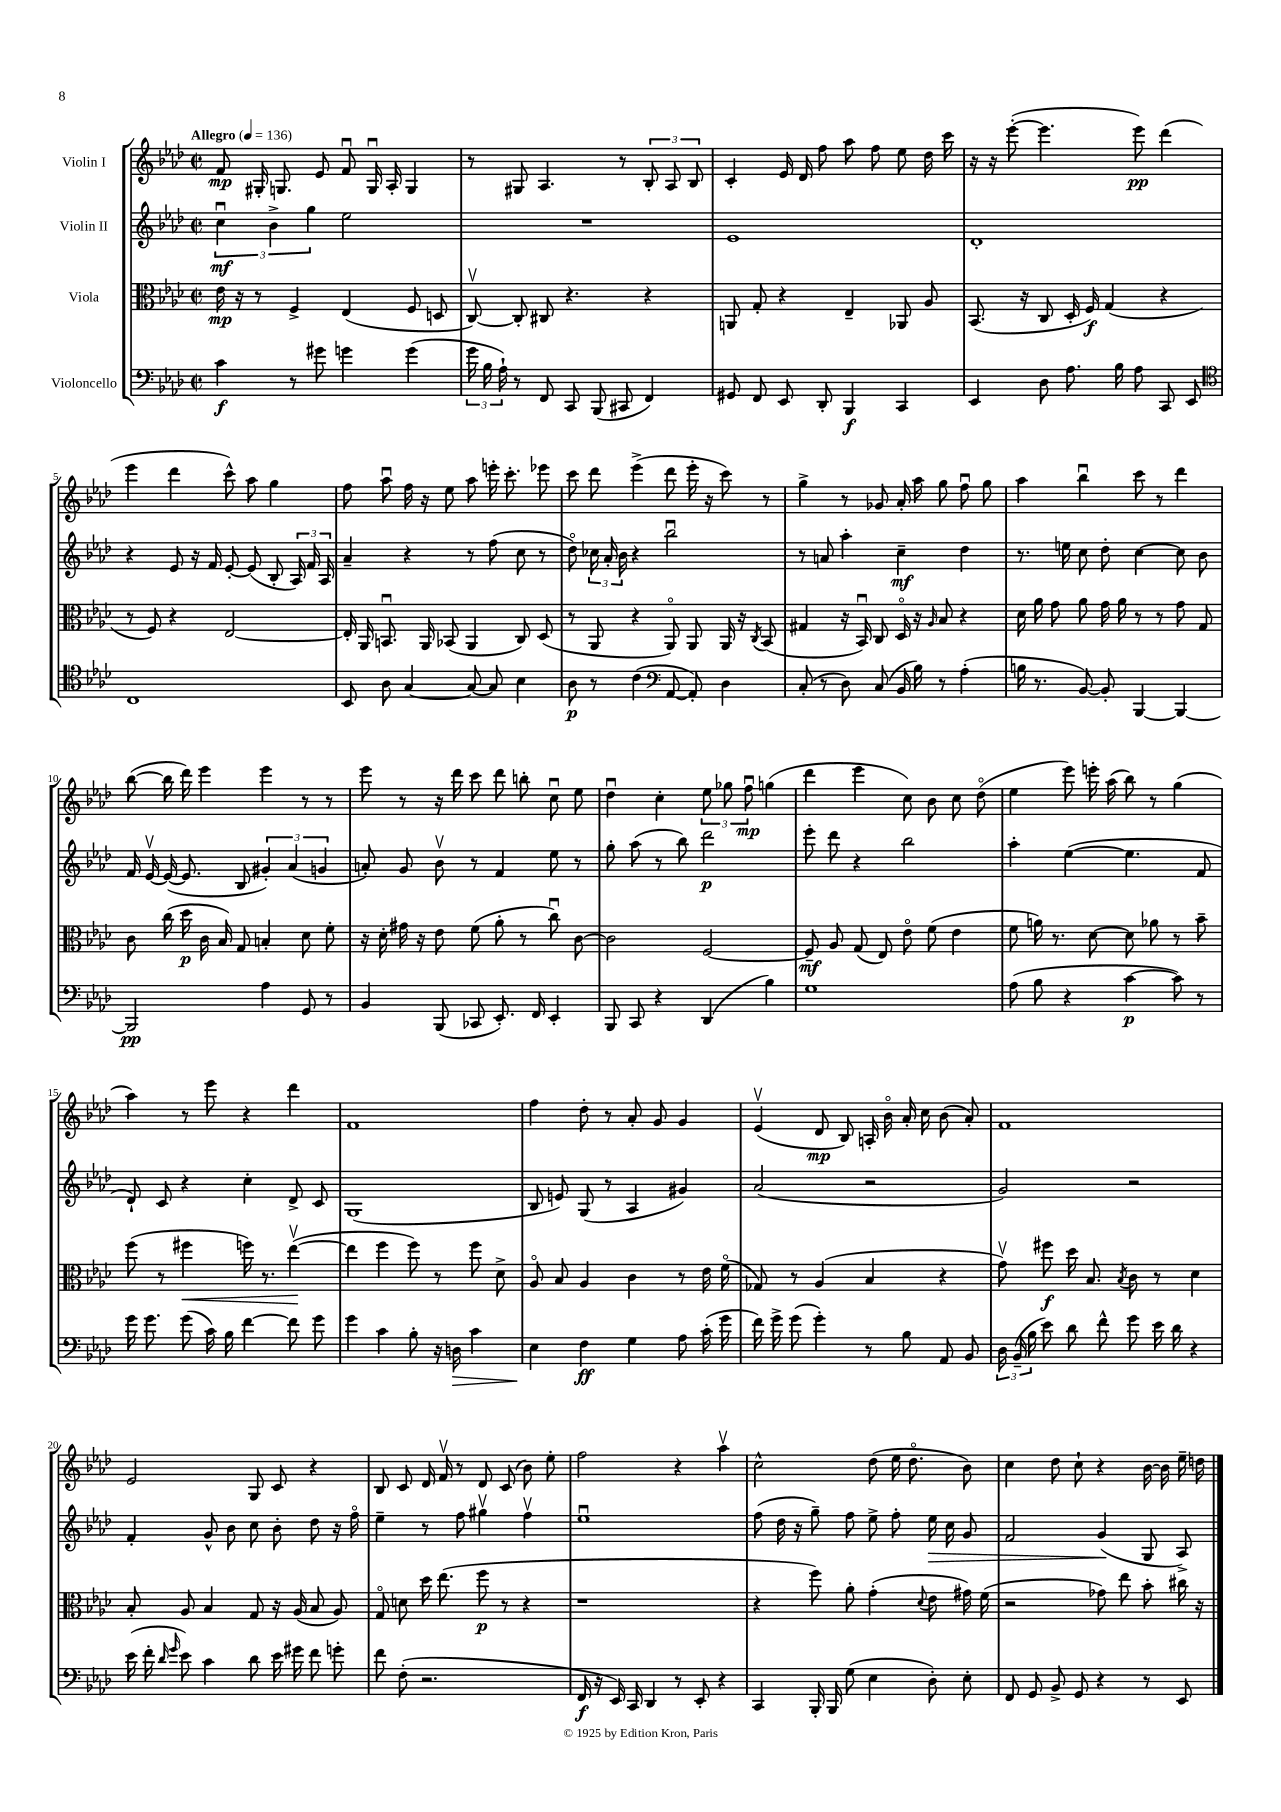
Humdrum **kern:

**kern	**kern	**kern	**kern
*staff4	*staff3	*staff2	*staff1
*clefF4	*clefC3	*clefG2	*clefG2
*k[b-e-a-d-]	*k[b-e-a-d-]	*k[b-e-a-d-]	*k[b-e-a-d-]
*M2/2	*M2/2	*M2/2	*M2/2
*met(c|)	*met(c|)	*met(c|)	*met(c|)
*MM136	*MM136	*MM136	*MM136
4c	16e-	6ccu	8f
.	16r	.	.
.	8r	.	16G#'
.	.	6b-^	.
.	.	.	8.G
8r	4F^	.	.
.	.	6gg	.
8g#	.	.	8e-
4g	(4E-	2ee-	8fu
.	.	.	16Gu
.	.	.	16A-'
(4g	8F	.	4G
.	8D	.	.
=	=	=	=
24g	[8Cv)	1r	8r
24B-	.	.	.
24A-`)	.	.	.
8r	8C']	.	8G#
8FF	8C#	.	4.A-
8CC	4.r	.	.
(8BBB-	.	.	.
8CC#	.	.	8r
4FF)	4r	.	12B-'
.	.	.	12A-
.	.	.	12B-
=	=	=	=
8GG#	8AA	1e-	4c'
8FF	8G'	.	.
8EE-	4r	.	16e-
.	.	.	16d-
8DD-'	.	.	8ff
4BBB-	4E-~	.	8aa-
.	.	.	8ff
4CC	8AA-	.	8ee-
.	8A-	.	16dd-
.	.	.	16ccc
=	=	=	=
4EE-	(8.BB-	1d-'	16r
.	.	.	16r
.	.	.	([8eee-'
.	16r	.	.
8D-	8C	.	4.eee-]
8.A-	16D-'	.	.
.	16F)	.	.
.	(4G	.	.
16B-	.	.	.
8A-	.	.	8eee-)
8CC	4r	.	(4ddd-
8EE-	.	.	.
=	=	=	=
*clefC4	*	*	*
1C	8r	4r	4eee-
.	8F)	.	.
.	4r	8e-	4ddd-
.	.	16r	.
.	.	16f	.
.	[2E-	[8e-'	8ccc^^)
.	.	(8e-]	8aa-
.	.	8B-'	4gg
.	.	24A-)	.
.	.	24f	.
.	.	24A-	.
=	=	=	=
8BB-	16E-']	4a-~	8ff
.	16AA-	.	.
8A-	8.BBu	.	8aa-u
[4G	.	4r	16ff
.	16AA-	.	16r
.	(8BB-	.	8ee-
8G_	4AA-	8r	8aa-
8G]	.	(8ff	16eee'
.	.	.	8.ccc'
4B-	8C)	8cc	.
.	(8D-	8r	8eee-
=	=	=	=
8A-	8r	8dd-o)	8ccc
8r	8AA-	24cc-	8ddd-
.	.	24a-'	.
.	.	24b-	.
(4c	4r	4r	(4eee-^
*clefF4	*	*	*
[8AA-	8AA-o)	2bb-u	8ddd-
8AA-'])	8AA-	.	16eee-'
.	.	.	16r
4D-	16AA-	.	8ccc)
.	16r	.	.
.	8qC	.	.
.	(8BB-	.	8r
=	=	=	=
(8C'	4G#	8r	4gg^
8r	.	8a	.
8D-)	16r	4aa-'	8r
.	16BB-u)	.	.
(8C	8C	.	8g-
16BB-	16D-o	4cc~	16a-'
16B-)	16r	.	16aa-
.	16qqA-	.	.
8r	8B-	.	8gg
(4A-'	4r	4dd-	8ffu
.	.	.	8gg
=	=	=	=
16B	16d-	8.r	4aa-
8.r	16a-	.	.
.	8g	.	.
.	.	16ee	.
[8BB-)	8a-	8cc	4bb-u
8BB-']	16g	8dd-'	.
.	16a-	.	.
[4BBB-	8r	[4cc	8ccc
.	8r	.	8r
4BBB-_	8g	8cc]	4ddd-
.	8G	8b-	.
=	=	=	=
2BBB-]	8c	16f	([8bb-
.	.	[16e-v	.
.	(16cc	(16e-_	16bb-]
.	16dd-	8.e-]	16ddd-)
.	16c	.	4eee-
.	16B-)	.	.
.	8G	8B-	.
4A-	4B'	6g#')	4eee-
.	.	(6a-	.
8GG	8d-	.	8r
.	.	6g	.
8r	8f'	.	8r
=	=	=	=
4BB-	16r	8a')	8eee-
.	16d-'	.	.
.	16g#	8g	8r
.	16r	.	.
(8BBB-	8e-	8b-v	16r
.	.	.	16ddd-
8CC-	(8f	8r	8ccc
8.EE-')	8a-'	4f	8ddd-
.	8r	.	8bb'
16FF	.	.	.
4EE-'	8ccu)	8ee-	8ccu
.	[8c	8r	8ee-
=	=	=	=
8BBB-	2c]	8gg'	4dd-u
8CC	.	(8aa-	.
4r	.	8r	4cc'
.	.	8bb-)	.
(4DD-	[2F	2ddd-	12ee-
.	.	.	12gg-
.	.	.	12ffu
4B-)	.	.	(4gg
=	=	=	=
1G	8F~]	8eee-'	4ddd-
.	8A-	8ddd-	.
.	(8G	4r	4eee-
.	8E-)	.	.
.	8e-o	2bb-	8cc)
.	(8f	.	8b-
.	4e-	.	8cc
.	.	.	(8dd-o
=	=	=	=
(8A-	8f	4aa-'	4ee-
8B-	16a)	.	.
.	8.r	.	.
4r	.	([4ee-	8eee-)
.	[8d-	.	16eee'
.	.	.	(16aa-
[4c	8d-]	4.ee-]	8bb-)
.	8a-	.	8r
8c])	8r	.	(4gg
8r	8b-~	8f	.
=	=	=	=
16g	(8ff	8d-`)	4aa-)
8.g	.	.	.
.	8r	8c	.
(8g	4ff#	4r	8r
16c)	.	.	8eee-
16B-	.	.	.
[4f	16ff)	4cc'	4r
.	8.r	.	.
8f]	([4ee-v	8d-^	4ddd-
8g	.	8c	.
=	=	=	=
4g	4ee-]	(1G	1f
4c	4ff	.	.
8B-'	8ff)	.	.
16r	8r	.	.
16D	.	.	.
4c	8ff	.	.
.	8d-^	.	.
=	=	=	=
4E-	8A-o	8B-	4ff
.	8B-	8e)	.
4F	4A-	(8G	8dd-'
.	.	8r	8r
4G	4c	4A-	8a-'
.	.	.	8g
8A-	8r	4g#)	4g
(16c'	16e-	.	.
16g	(16fo	.	.
=	=	=	=
16f)	8G-)	(2a-	(4e-v
16g^	.	.	.
(8g	8r	.	.
4g')	(4A-	.	8d-
.	.	.	8B-)
8r	4B-	2r	16A'
.	.	.	16b-o
8B-	.	.	16a-'
.	.	.	16cc
8AA-	4r	.	(8b-
8BB-	.	.	8a-')
=	=	=	=
24D-	8gv)	2g)	1f
(24BB-~	.	.	.
24B-	.	.	.
8e-)	8ff#	.	.
8d-	16dd-	.	.
.	8.B-	.	.
8f^^	.	.	.
.	8qB-	.	.
8g	8c	2r	.
16e-	8r	.	.
16d-	.	.	.
4r	4d-	.	.
=	=	=	=
(16e-	8B-'	4f'	2e-
16f'	.	.	.
16qqd-	.	.	.
16qqg	.	.	.
8e-)	8A-	.	.
4c	4B-	8g^^	.
.	.	8b-	.
8d-	8G	8cc	8G
16e-	16r	8b-'	8c
16g#	(16A-	.	.
8f	8B-	8dd-	4r
8g'	8A-)	16r	.
.	.	16ffo	.
=	=	=	=
8f	8Go	4ee-~	8B-
(8F'	8d	.	8c
2.r	16dd-	8r	16d-
.	(8.ee-	.	16fv
.	.	8ff	8r
.	8ff	4gg#v	8d-
.	8r	.	(8c
.	4r	4ffv	8b-)
.	.	.	8ee-'
=	=	=	=
16FF	1r	1ee-u	2ff
16r	.	.	.
16EE-)	.	.	.
16CC	.	.	.
4DD-	.	.	.
8r	.	.	4r
8EE-'	.	.	.
4r	.	.	4aa-v
=	=	=	=
4CC	4r	(8ff	2cc^^
.	.	16dd-	.
.	.	16r	.
16BBB-'	8ff)	8gg~)	.
16BBB-	.	.	.
(8G	8a-'	8ff	.
4E-	(4g'	8ee-^	(8dd-
.	.	8ff'	16ee-
.	.	.	8.dd-o
.	8qqd-	.	.
8D-')	8e-	16ee-	.
.	.	16cc	.
8E-'	16g#)	8g	8b-)
.	(16f	.	.
=	=	=	=
8FF	2r	2f	4cc
8GG	.	.	.
8BB-^	.	.	8dd-
8GG	.	.	8cc`
4r	8g-)	(4g	4r
.	8ee-	.	.
8r	8b-'	8G	[16b-
.	.	.	16b-]
8EE-	16cc#	8A-^)	16ee-~
.	16r	.	16dd
==	==	==	==
*-	*-	*-	*-
